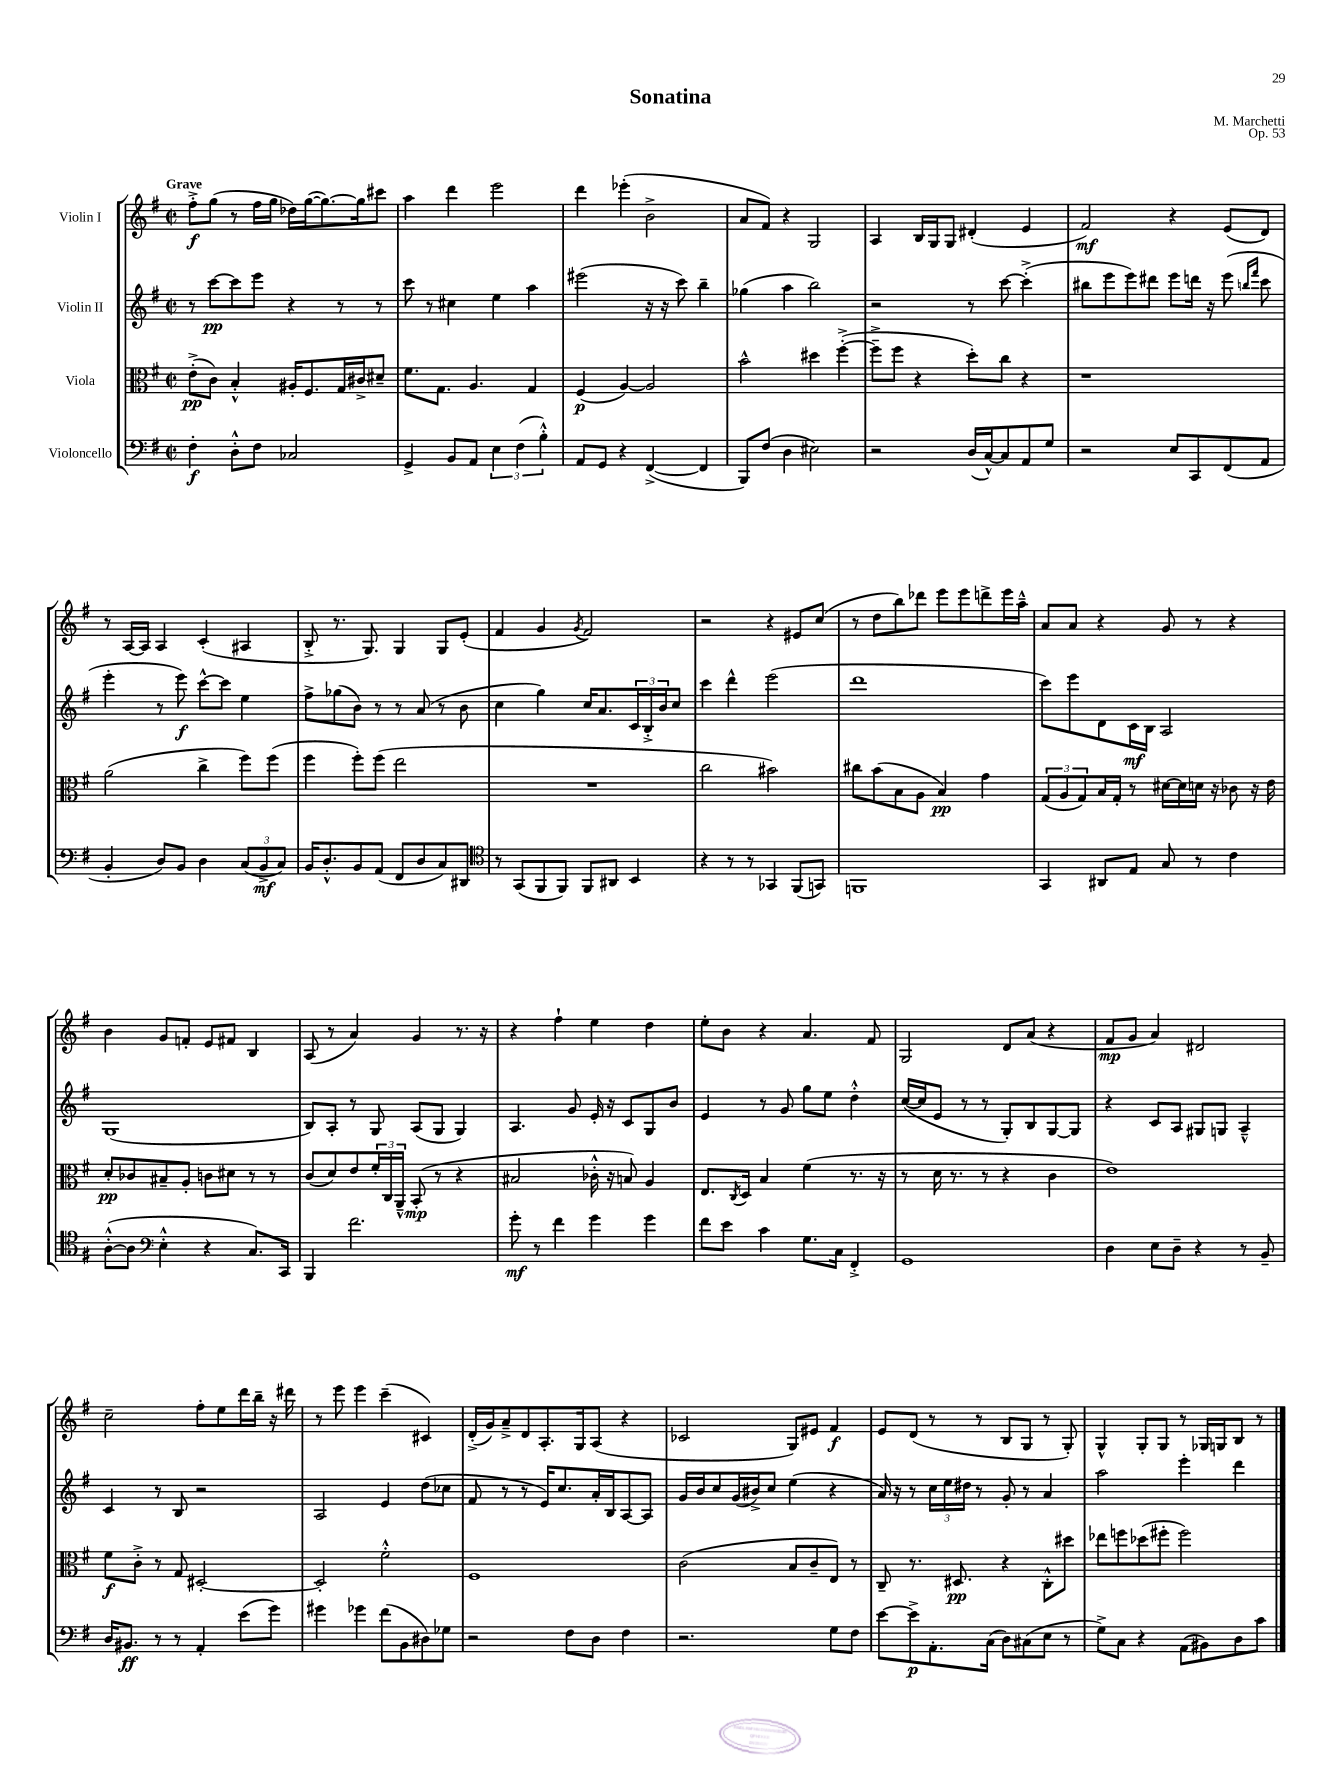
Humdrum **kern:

**kern	**dynam	**kern	**dynam	**kern	**dynam	**kern	**dynam
*part4	*part4	*part3	*part3	*part2	*part2	*part1	*part1
*staff4	*staff4	*staff3	*staff3	*staff2	*staff2	*staff1	*staff1
*I"Violoncello	*	*I"Viola	*	*I"Violin II	*	*I"Violin I	*
*clefF4	*	*clefC3	*	*clefG2	*	*clefG2	*
*k[f#]	*	*k[f#]	*	*k[f#]	*	*k[f#]	*
*M2/2	*	*M2/2	*	*M2/2	*	*M2/2	*
*met(c|)	*	*met(c|)	*	*met(c|)	*	*met(c|)	*
=1	=1	=1	=1	=1	=1	=1	=1
!	!	!	!	!	!	!LO:TX:a:B:t=Grave	!
4F#'\	f	(8e'^\L	pp	8r	.	8ff#'^\L	f
.	.	8c\J)	.	[8ccc\L	pp	(8gg\J	.
8D'^^\L	.	4B'^^/	.	8ccc\]	.	8r	.
8F#\J	.	.	.	8eee\J	.	16ff#\LL	.
.	.	.	.	.	.	16gg\JJ	.
2C-X/	.	16A#X'/KL	.	4r	.	16dd-X\LL)	.
.	.	8.F#/	.	.	.	([16gg\J	.
.	.	.	.	.	.	8.gg\_)	.
.	.	16G/L	.	8r	.	.	.
.	.	16c#X^/J	.	.	.	16gg\k]	.
.	.	8d#X~/J	.	8r	.	8ccc#X\J	.
=2	=2	=2	=2	=2	=2	=2	=2
4GG^/	.	8.f#\L	.	8ccc\	.	4aa\	.
.	.	.	.	8r	.	.	.
.	.	8.G\J	.	.	.	.	.
8BB/L	.	.	.	4cc#X\	.	4ddd\	.
8AA/J	.	4.A/	.	.	.	.	.
6E\	.	.	.	4ee\	.	2eee\	.
(6F#\	.	.	.	.	.	.	.
.	.	4G/	.	4aa\	.	.	.
6B'^^\)	.	.	.	.	.	.	.
=3	=3	=3	=3	=3	=3	=3	=3
8AA/L	.	(4F#/	p	(2eee#X\	.	4ddd\	.
8GG/J	.	.	.	.	.	.	.
4r	.	[4A/)	.	.	.	(4eee-X'\	.
([4FF#^/	.	2A/]	.	16r	.	2b^\	.
.	.	.	.	16r	.	.	.
.	.	.	.	8ccc\)	.	.	.
4FF#/]	.	.	.	4bb~\	.	.	.
=4	=4	=4	=4	=4	=4	=4	=4
8BBB/L)	.	2b^^\	.	(4gg-X\	.	8a/L	.
(8F#/J	.	.	.	.	.	8f#/J)	.
4D\	.	.	.	4aa\	.	4r	.
2E#X\)	.	4dd#X\	.	2bb\)	.	2G/	.
.	.	([4ff#'^\	.	.	.	.	.
=5	=5	=5	=5	=5	=5	=5	=5
2r	.	8ff#~^\L]	.	2r	.	4A/	.
.	.	8ff#\J	.	.	.	.	.
.	.	4r	.	.	.	16B/LL	.
.	.	.	.	.	.	16G/J	.
.	.	.	.	.	.	8G/J	.
(16D/LL	.	8dd'\L)	.	8r	.	(4d#X'/	.
[16C^^/J)	.	.	.	.	.	.	.
8C/]	.	8cc\J	.	[8ccc\	.	.	.
8AA/	.	4r	.	(4ccc'^\]	.	4e/	.
8G/J	.	.	.	.	.	.	.
=6	=6	=6	=6	=6	=6	=6	=6
2r	.	1r	.	8bb#X\L	.	2f#/)	mf
.	.	.	.	8eee\	.	.	.
.	.	.	.	8eee\)	.	.	.
.	.	.	.	8ddd#X\J	.	.	.
8E/L	.	.	.	8eee\L	.	4r	.
8CC/	.	.	.	16dddn\Jk	.	.	.
.	.	.	.	16r	.	.	.
(8FF#/	.	.	.	(8eee\	.	(8e/L	.
.	.	.	.	16qqbbn/LL	.	.	.
.	.	.	.	16qqfff#/JJ	.	.	.
8AA/J	.	.	.	8ccc\	.	8d/J)	.
!!LO:LB:g=z
=7	=7	=7	=7	=7	=7	=7	=7
4BB'/	.	(2a\	.	4eee'\	.	8r	.
.	.	.	.	.	.	[16A/LL	.
.	.	.	.	.	.	16A/JJ]	.
8D/L)	.	.	.	8r	.	4A/	.
8BB/J	.	.	.	8eee\)	f	.	.
4D\	.	4cc^\	.	[8ccc^^\L	.	(4c'/	.
.	.	.	.	8ccc\J]	.	.	.
(12C/L	.	8ff#\L)	.	4ee\	.	4A#X/	.
12BB^/	mf	.	.	.	.	.	.
.	.	(8ff#\J	.	.	.	.	.
12C/J)	.	.	.	.	.	.	.
=8	=8	=8	=8	=8	=8	=8	=8
16BB/KL	.	4ff#\	.	8ff#^\L	.	8B'^/	.
8.D'^^/	.	.	.	.	.	.	.
.	.	.	.	(8gg-X\	.	8.r	.
8BB/	.	8ff#'\L)	.	8b\J)	.	.	.
.	.	.	.	.	.	8.G/)	.
(8AA/J	.	(8ff#\J	.	8r	.	.	.
8FF#/L	.	2ee\	.	8r	.	4G/	.
8D/	.	.	.	(8a/	.	.	.
8C/)	.	.	.	8r	.	8G/L	.
8DD#X/J	.	.	.	8b\	.	(8e'/J	.
=9	=9	=9	=9	=9	=9	=9	=9
*clefC4	*	*	*	*	*	*	*
8r	.	1r	.	4cc\	.	4f#/	.
(8GG/L	.	.	.	.	.	.	.
8FF#/	.	.	.	4gg\)	.	4g/	.
8FF#/J)	.	.	.	.	.	.	.
.	.	.	.	.	.	8qg/	.
8FF#/L	.	.	.	16cc/KL	.	2f#/)	.
.	.	.	.	8.a/	.	.	.
8AA#X/J	.	.	.	.	.	.	.
4BB/	.	.	.	24c/L	.	.	.
.	.	.	.	24B'^/	.	.	.
.	.	.	.	24b/J	.	.	.
.	.	.	.	8cc/J	.	.	.
=10	=10	=10	=10	=10	=10	=10	=10
4r	.	2cc\	.	4ccc\	.	2r	.
8r	.	.	.	4ddd^^\	.	.	.
8r	.	.	.	.	.	.	.
4GG-X/	.	2b#X\)	.	(2eee\	.	4r	.
(8FF#/L	.	.	.	.	.	8e#X/L	.
8GGn/J)	.	.	.	.	.	(8cc/J	.
=11	=11	=11	=11	=11	=11	=11	=11
1FFn	.	8cc#X\L	.	1ddd	.	8r	.
.	.	(8b\	.	.	.	8dd\L	.
.	.	8B\	.	.	.	8bb\)	.
.	.	8A\J	.	.	.	8ddd-X\J	.
.	.	4B/)	pp	.	.	8eee\L	.
.	.	.	.	.	.	8eee\	.
.	.	4g\	.	.	.	8dddn^\	.
.	.	.	.	.	.	16eee\L	.
.	.	.	.	.	.	16aa~^^\JJ	.
=12	=12	=12	=12	=12	=12	=12	=12
4GG/	.	(12G/L	.	8ccc\L)	.	8a/L	.
.	.	12A/	.	.	.	.	.
.	.	.	.	8eee\	.	8a/J	.
.	.	12G/)	.	.	.	.	.
8AA#X/L	.	16B/L	.	8d\	.	4r	.
.	.	16G'/JJ	.	.	.	.	.
8E/J	.	8r	.	16c\L	mf	.	.
.	.	.	.	16B\JJ	.	.	.
8G/	.	[16d#X\LL	.	2A/	.	8g/	.
.	.	16d#\]	.	.	.	.	.
8r	.	16dn\JJ	.	.	.	8r	.
.	.	16r	.	.	.	.	.
4c\	.	8c-X\	.	.	.	4r	.
.	.	16r	.	.	.	.	.
.	.	16e\	.	.	.	.	.
!!LO:LB:g=z
=13	=13	=13	=13	=13	=13	=13	=13
([8A'^^\L	.	8d'/L	pp	(1G	.	4b\	.
8A\J]	.	8c-X/	.	.	.	.	.
*clefF4	*	*	*	*	*	*	*
4E'^^\	.	8B#X~/	.	.	.	8g/L	.
.	.	8A'/J	.	.	.	8fn'/J	.
4r	.	8cn\L	.	.	.	8e/L	.
.	.	8d#X\J	.	.	.	8f#X/J	.
8.C/L)	.	8r	.	.	.	4B/	.
.	.	8r	.	.	.	.	.
16CC/Jk	.	.	.	.	.	.	.
=14	=14	=14	=14	=14	=14	=14	=14
4BBB/	.	(8c/L	.	8B/L)	.	(8A/	.
.	.	8d/)	.	8A'/J	.	8r	.
2.f#\	.	8e/	.	8r	.	4a/)	.
.	.	24f#'/L	.	8G/	.	.	.
.	.	24C/	.	.	.	.	.
.	.	24AA~^^/JJ	.	.	.	.	.
.	.	(8BB'/	mp	(8A/L	.	4g/	.
.	.	8r	.	8G/J	.	.	.
.	.	4r	.	4G/)	.	8.r	.
.	.	.	.	.	.	16r	.
=15	=15	=15	=15	=15	=15	=15	=15
8g'\	mf	2B#X/	.	4.A/	.	4r	.
8r	.	.	.	.	.	.	.
4f#\	.	.	.	.	.	4ff#`\	.
.	.	.	.	8g/	.	.	.
4g\	.	16c-X'^^\	.	16e'/	.	4ee\	.
.	.	16r	.	16r	.	.	.
.	.	8Bn/)	.	8c/L	.	.	.
4g\	.	4A/	.	8G/	.	4dd\	.
.	.	.	.	8b/J	.	.	.
=16	=16	=16	=16	=16	=16	=16	=16
8f#\L	.	8.E/L	.	4e/	.	8ee'\L	.
8e\J	.	.	.	.	.	8b\J	.
.	.	8qC/	.	.	.	.	.
.	.	16D/Jk	.	.	.	.	.
4c\	.	4B/	.	8r	.	4r	.
.	.	.	.	8g/	.	.	.
8.G\L	.	(4f#\	.	8gg\L	.	4.a/	.
.	.	.	.	8ee\J	.	.	.
16C\Jk	.	.	.	.	.	.	.
4FF#'^/	.	8.r	.	4dd'^^\	.	.	.
.	.	.	.	.	.	8f#/	.
.	.	16r	.	.	.	.	.
=17	=17	=17	=17	=17	=17	=17	=17
1GG	.	8r	.	([16cc/LL	.	2G/	.
.	.	.	.	16cc/J]	.	.	.
.	.	16d\	.	8e/J	.	.	.
.	.	8.r	.	.	.	.	.
.	.	.	.	8r	.	.	.
.	.	8r	.	8r	.	.	.
.	.	4r	.	8G'/L)	.	8d/L	.
.	.	.	.	8B/	.	(8a/J	.
.	.	4c\	.	[8G/	.	4r	.
.	.	.	.	8G/J]	.	.	.
=18	=18	=18	=18	=18	=18	=18	=18
4D\	.	1e)	.	4r	.	8f#/L	mp
.	.	.	.	.	.	8g/J	.
8E\L	.	.	.	8c/L	.	4a/)	.
8D~\J	.	.	.	8A/J	.	.	.
4r	.	.	.	8G#X/L	.	2d#X/	.
.	.	.	.	8Gn/J	.	.	.
8r	.	.	.	4A~^^/	.	.	.
8BB~/	.	.	.	.	.	.	.
!!LO:LB:g=z
=19	=19	=19	=19	=19	=19	=19	=19
16D/KL	.	8f#\L	f	4c/	.	2cc~\	.
8.BB#X/J	ff	.	.	.	.	.	.
.	.	8c'^\J	.	.	.	.	.
8r	.	8r	.	8r	.	.	.
8r	.	8G/	.	8B/	.	.	.
4AA'/	.	[2D#X'/	.	2r	.	8ff#'\L	.
.	.	.	.	.	.	8ee\	.
(8e\L	.	.	.	.	.	16ddd\L	.
.	.	.	.	.	.	16bb~\JJ	.
8g\J)	.	.	.	.	.	16r	.
.	.	.	.	.	.	16ddd#X\	.
=20	=20	=20	=20	=20	=20	=20	=20
4g#X\	.	2D#'/]	.	2A/	.	8r	.
.	.	.	.	.	.	8eee\	.
4g-X\	.	.	.	.	.	4eee\	.
(8f#\L	.	2f#'^^\	.	4e/	.	(4ccc~\	.
8BB\	.	.	.	.	.	.	.
8D#X\)	.	.	.	(8dd\L	.	4c#X/)	.
8G-X\J	.	.	.	8cc-X\J	.	.	.
=21	=21	=21	=21	=21	=21	=21	=21
2r	.	1F#	.	8f#/	.	(16d'^/LL	.
.	.	.	.	.	.	16g/J)	.
.	.	.	.	8r	.	8a~^/	.
.	.	.	.	8r	.	8d/	.
.	.	.	.	16e/KL)	.	8.A'/	.
.	.	.	.	8.cc/	.	.	.
8F#\L	.	.	.	.	.	.	.
.	.	.	.	.	.	16G/k	.
8D\J	.	.	.	16a'/L	.	(8A/J	.
.	.	.	.	16B/J	.	.	.
4F#\	.	.	.	[8A/	.	4r	.
.	.	.	.	8A/J]	.	.	.
=22	=22	=22	=22	=22	=22	=22	=22
2.r	.	(2c\	.	16g/LL	.	2c-X/	.
.	.	.	.	16b/J	.	.	.
.	.	.	.	8cc/	.	.	.
.	.	.	.	(16g/L	.	.	.
.	.	.	.	16b#X^/J)	.	.	.
.	.	.	.	8cc/J	.	.	.
.	.	8B/L	.	(4ee\	.	8G/L)	.
.	.	8c~/	.	.	.	8e#X/J	.
8G\L	.	8E/J)	.	4r	.	4f#/	f
8F#\J	.	8r	.	.	.	.	.
=23	=23	=23	=23	=23	=23	=23	=23
[8e\L	.	8C~/	.	16a/)	.	8e/L	.
.	.	.	.	16r	.	.	.
8e^\]	p	8.r	.	8r	.	(8d/J	.
8.AA'\	.	.	.	24cc\LL	.	8r	.
.	.	.	.	24ee\	.	.	.
.	.	8.D#X/	pp	.	.	.	.
.	.	.	.	24dd#X\JJ	.	.	.
.	.	.	.	8r	.	8r	.
(16C\Jk	.	.	.	.	.	.	.
8D\L)	.	4r	.	8g'/	.	8B/L	.
(8C#X\	.	.	.	8r	.	8G/J	.
8E\J	.	8C'^^\L	.	4a/	.	8r	.
8r	.	8dd#X\J	.	.	.	8G'/)	.
=24	=24	=24	=24	=24	=24	=24	=24
8G^\L)	.	8ee-X\L	.	2aa\	.	4G^^/	.
8C\J	.	8ffn\	.	.	.	.	.
4r	.	(8dd-X\	.	.	.	8G'/L	.
.	.	8ff#X'\J	.	.	.	8G/J	.
(8AA\L	.	2ff#\)	.	4eee'\	.	8r	.
8BB#X\)	.	.	.	.	.	16G-X/LL	.
.	.	.	.	.	.	16Gn/J	.
8D\	.	.	.	4ddd\	.	8B/J	.
8c\J	.	.	.	.	.	8r	.
==	==	==	==	==	==	==	==
*-	*-	*-	*-	*-	*-	*-	*-
